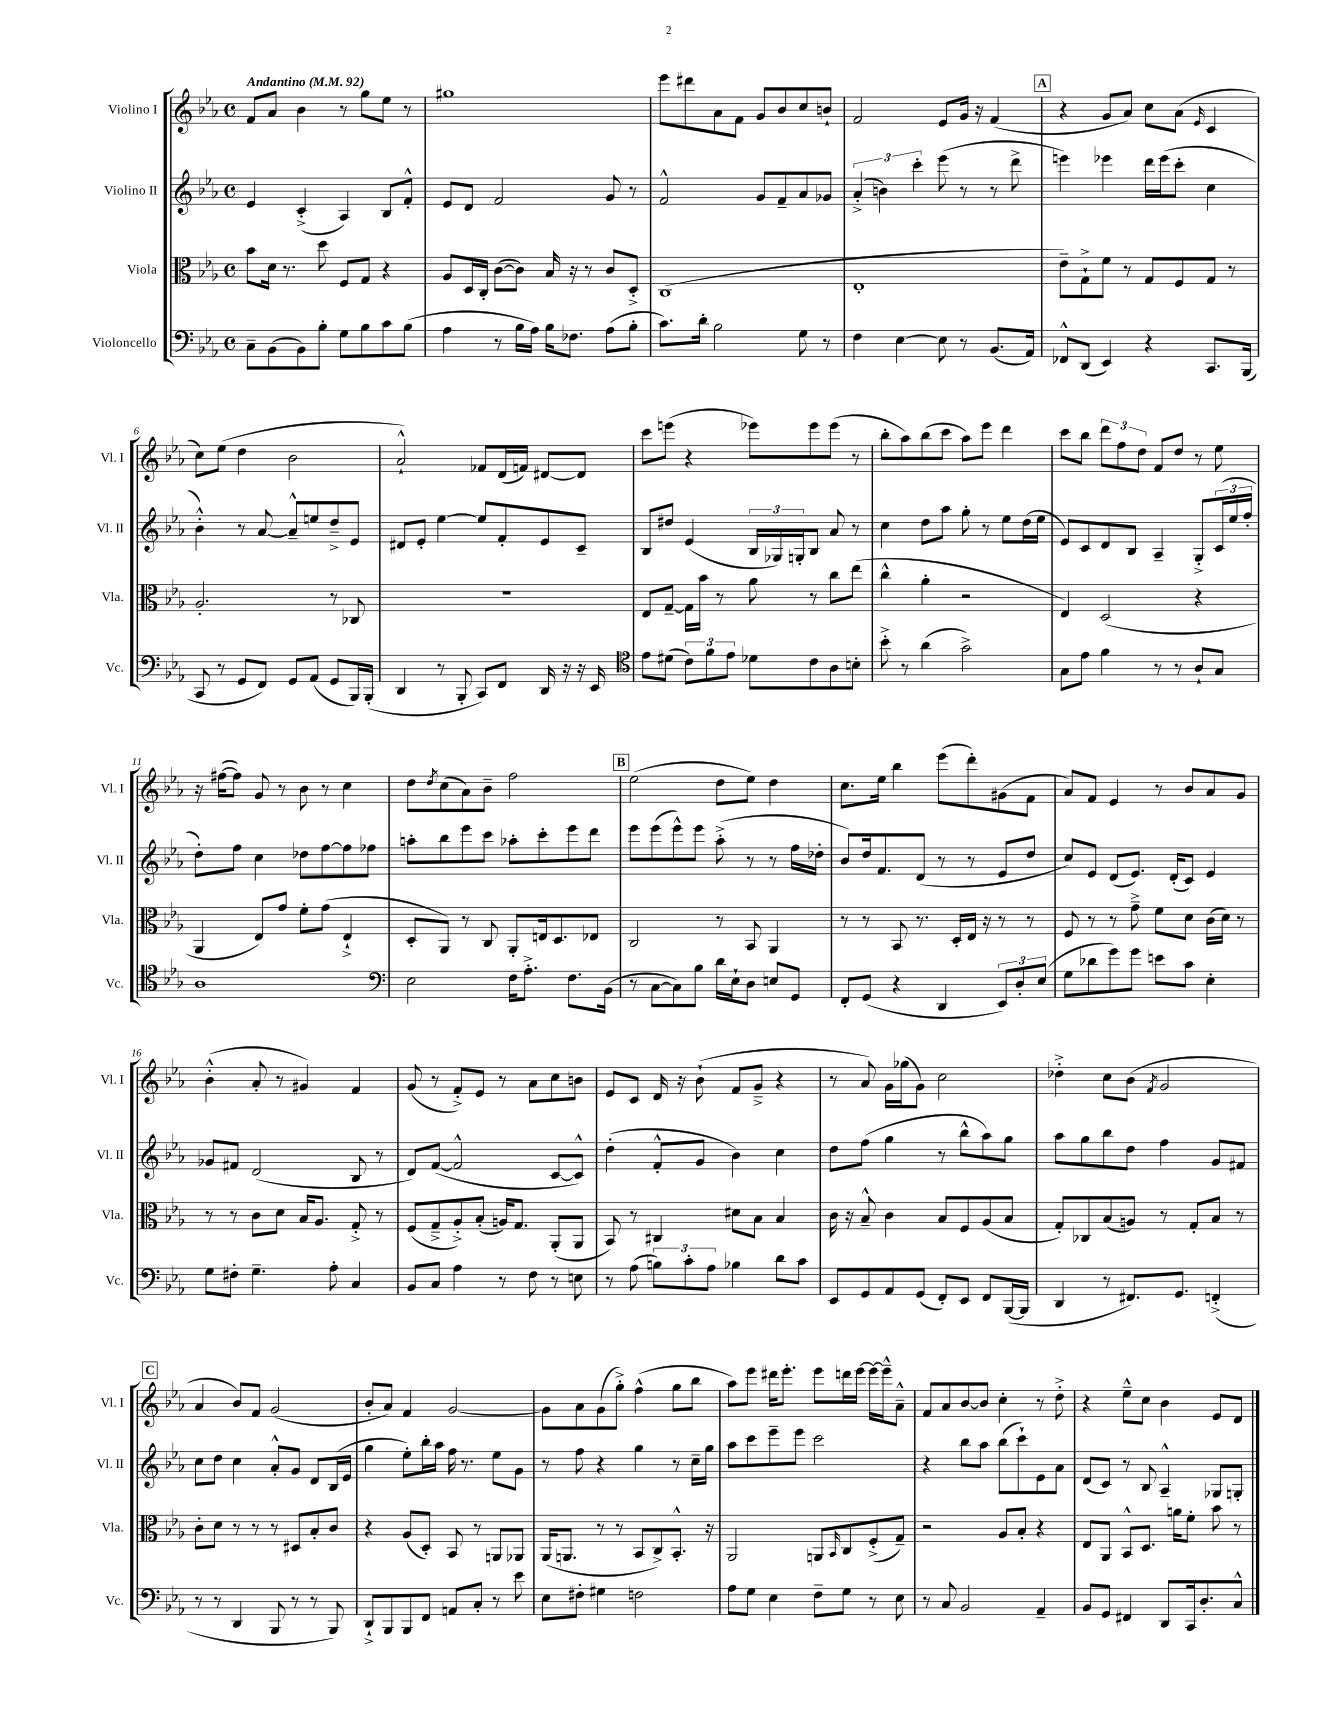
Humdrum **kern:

**kern	**kern	**kern	**kern
*staff4	*staff3	*staff2	*staff1
*clefF4	*clefC3	*clefG2	*clefG2
*k[b-e-a-]	*k[b-e-a-]	*k[b-e-a-]	*k[b-e-a-]
*M4/4	*M4/4	*M4/4	*M4/4
*met(c)	*met(c)	*met(c)	*met(c)
*MM92	*MM92	*MM92	*MM92
8C~\L	8b-\L	4e-/	8f/L
(8BB-\	16d\Jk	.	8a-/J
.	8.r	.	.
8BB-\)	.	(4c'^/	4b-\
8B-'\J	8dd\	.	.
8G\L	8F/L	4A-/)	8r
8B-\	8G/J	.	8gg\L
8c\	4r	8B-/L	8ee-\J
(8B-\J	.	8f'^^/J	8r
=	=	=	=
4A-\	8A-/L	8e-/L	1gg#
.	16D/L	8d/J	.
.	16C'/JJ	.	.
8r	([8c\L	2f/	.
16B-\LL	8c\]J)	.	.
16A-\JJ)	.	.	.
16B-\LK	16B-/	.	.
8.F-\J	16r	.	.
.	8r	.	.
(8A-\L	8c/L	8g/	.
8B-'\J	8D'^/J	8r	.
=	=	=	=
8.c\L)	(1C	2f^^/	8eee-\L
.	.	.	8ddd#\
16d'\Jk	.	.	.
2B-\	.	.	8a-\
.	.	.	8f\J
.	.	8g/L	8g/L
.	.	8f~/	8b-/
8G\	.	8a-/	8cc/
8r	.	8g-/J	8b`/J
=	=	=	=
4F\	1E-'	(6a-'^/	2f/
.	.	6b\)	.
[4E-\	.	.	.
.	.	6ccc'\	.
8E-\]	.	(8eee-\	8e-/L
8r	.	8r	16g/Jk
.	.	.	16r
(8.BB-/L	.	8r	(4f/
.	.	8ddd^\	.
16AA-/Jk)	.	.	.
=	=	=	=
8FF-^^/L	8e-~\L)	4eee\)	4r
(8DD/J	8G`^\	.	.
4EE-/)	8f\J	4eee-\	8g/L
.	8r	.	8a-/J)
4r	8G/L	16ddd\LL	8cc\L
.	.	(16eee-\J	.
.	8F/	8ccc'\J	(8a-\J
.	.	.	16qqe-/
8.CC/L	8G/J	4cc\	4c/
.	8r	.	.
(16BBB-/Jk	.	.	.
=	=	=	=
8CC/	2.A-'/	4b-'^^\)	8cc\L)
8r	.	.	(8ee-\J
8GG/L	.	8r	4dd\
8FF/J)	.	[8a-/	.
8GG/L	.	8a-~^^/]L	2b-\
(8AA-/J	.	8ee/	.
8GG/L	8r	8dd~^/	.
16BBB-/L)	8C-/	8e-/J	.
(16BBB-'/JJ	.	.	.
=	=	=	=
4DD/	1r	8d#/L	2a-`^^/)
.	.	8e-'/J	.
8r	.	[4ee-\	.
8BBB-'/	.	.	.
8CC/L)	.	8ee-/]L	8f-/L
8FF/J	.	8f'/	(16d/L
.	.	.	16f/JJ)
16DD/	.	8e-/	[8d#/L
16r	.	.	.
16r	.	8c~/J	8d#/]J
16EE-/	.	.	.
=	=	=	=
*clefC4	*	*	*
8e-\L	8E-/L	8B-/L	8ccc\L
(8d#\J	[8G~/J	8dd#/J	(8eee\J
12c\L)	16G\]LL	(4e-/	4r
.	16b-\JJ	.	.
12f\	.	.	.
.	8r	.	.
12e-\J	.	.	.
8d-\L	8a-\	24B-/LL	8eee-\L)
.	.	24G-/)	.
.	.	24G'/J	.
8c\	8r	8B-/J	8eee-\
8A-\	8cc\L	8a-/	(8eee-\J
8B'\J	(8ee-\J	8r	8r
=	=	=	=
8b-'^\	4cc^^\	4cc\	8bb-'\L
8r	.	.	8aa-\)
(4a-\	4a-'\	8dd\L	(8bb-\
.	.	8aa-\J	8ccc\J
2g^\)	2r	8gg'\	8aa-\L)
.	.	8r	8eee-\J
.	.	8ee-\L	4ddd\
.	.	(16dd\L	.
.	.	16ee-\JJ	.
=	=	=	=
8G\L	4E-/)	8e-/L)	8ccc\L
8e-\J	.	8c/	8bb-\J
4f\	(2D/	8d/	12ddd\L
.	.	.	12ff\
.	.	8B-/J	.
.	.	.	12dd\J
8r	.	4A-~/	8f/L
8r	.	.	8dd/J
8A-`/L	4r	8G'^/L	8r
8G/J	.	(24c/L	8ee-\
.	.	24ee-/	.
.	.	24ff'/JJ	.
=	=	=	=
1A-	4AA-/	8dd'\L)	16r
.	.	.	([16ff#\LK
.	.	8ff\J	8ff#\]J)
.	8E-/L)	4cc\	8g/
.	8g/J	.	8r
.	8f'\L	8dd-\L	8b-\
.	(8g\J	[8ff\	8r
.	4E-`^/	8ff\]	4cc\
.	.	8ff-\J	.
=	=	=	=
*clefF4	*	*	*
2E-\	8D'/L	8aa'\L	8dd\L
.	.	.	8qdd/
.	8AA-/J)	8bb-\	(8cc\
.	8r	8eee-\	8a-\)
.	8C/	8ccc\J	8b-~\J
16F\LK	8AA-'/L	8aa-'\L	2ff\
8.A-'^\J	.	.	.
.	16E/k	8ccc'\	.
.	8.D/	.	.
8.F\L	.	8eee-\	.
.	8E-/J	8ddd\J	.
(16BB-\Jk	.	.	.
=	=	=	=
8r	2C/	8eee-\L	(2ee-\
[8C\L	.	(8eee-\	.
8C\])	.	8eee-^^\)	.
8B-\J	.	8eee-\J	.
16d\LL	8r	(8aa-'^\	8dd\L
16E-`\J	.	.	.
8D\J	8BB-/	8r	8ee-\J)
8E/L	4AA-/	8r	4dd\
8GG/J	.	16ff\LL	.
.	.	16dd-'\JJ	.
=	=	=	=
8FF'/L	8r	8b-/L)	8.cc\L
(8GG/J	8r	16dd/k	.
.	.	8.f/	16ee-\Jk
4r	8BB-/	.	4bb-\
.	8.r	(8d/J	.
4DD/	.	8r	(8eee-\L
.	16D'/LL	.	.
.	16E-/JJ	8r	8ddd'\)
.	16r	.	.
12EE-/L)	8r	8e-/L	(8g#\
12D'/	.	.	.
.	8r	8dd/J	8f\J
(12E-/J	.	.	.
=	=	=	=
8G\L	8F/	8cc/L)	8a-/L)
8d-\	8r	8e-/J	8f/J
8g\)	8r	(8d/L	4e-/
8g\J	8g~^\	8.e-/J)	.
8e\L	8f\L	.	8r
.	.	(16d'/LK	.
8c\J	8d\J	8c/J)	8b-/L
4E-'\	(16c\LL	4e-/	8a-/
.	16d\JJ)	.	.
.	8r	.	8g/J
=	=	=	=
8G\L	8r	8g-/L	(4b-'^^\
8F#'\J	8r	8f#/J	.
4.G~\	8c\L	(2d/	8a-'/
.	8d\J	.	8r
.	16B-/LK	.	4g#/)
.	8.A-/J	.	.
8A-'\	.	.	.
4C/	8G'^/	8B-/	4f/
.	8r	8r	.
=	=	=	=
8BB-/L	(8F/L	8d/L)	(8g/
8C/J	8G~^/	([8f/J	8r
4A-\	8A-'^/)	2f^^/]	8f'^/L)
.	(8B-'/J	.	8e-/J
8r	16A/LK)	.	8r
.	8.G/J	.	.
8F\	.	.	8a-\L
8r	(8AA-'/L	[8c/L	8cc\
8E\	8AA-/J	8c^^/]J)	8b\J
=	=	=	=
8r	8BB-/)	(4dd'\	8e-/L
(8A-\	8r	.	8c/J
12B\L)	4C#/	8f'^^/L	16d/
.	.	.	16r
12c'\	.	.	.
.	.	8g/J	(8b-`\
12A-\J	.	.	.
4B-\	8d#\L	4b-\)	8f/L
.	8B-\J	.	8g~^/J
8d\L	4B-/	4cc\	4r
8c\J	.	.	.
=	=	=	=
8EE-/L	16c\	8dd\L	8r
.	16r	.	.
8GG/	8B-~^^/	(8ff\J	8a-/)
8AA-/	4c\	4gg\	16g\LL
.	.	.	(16gg-\J
(8GG/J	.	.	8g\J)
8FF'/L)	8B-/L	8r	2cc\
8EE-/J	8F/	8bb-^^\L	.
8FF/L	(8A-/	8aa-\)	.
([16BBB-/L	8B-/J	8gg\J	.
16BBB-/]JJ	.	.	.
=	=	=	=
4DD/	8G'/L)	8aa-\L	4dd-'^\
.	8C-/	8gg\	.
8r	(8B-/	8bb-\	8cc\L
8.FF#/L)	8A/J)	8dd\J	(8b-\J
.	.	.	8qf/
.	8r	4ff\	2g/
8.GG/J	.	.	.
.	8G'/L	.	.
(4FF'^/	8B-/J	8g/L	.
.	8r	8f#/J	.
=	=	=	=
8r	8c'\L	8cc\L	4a-/
8r	8d\J	8dd\J	.
4DD/	8r	4cc\	8b-/L)
.	8r	.	8f/J
8BBB-/	8r	8a-'^^/L	(2g/
8r	8D#/L	8g/J	.
8r	8B-'/	8d/L	.
8BBB-/)	8c/J	(16B-/L	.
.	.	16e-/JJ	.
=	=	=	=
8DD`^/L	4r	4gg\	8b-'/L
8BBB-/	.	.	8a-/J)
8BBB-/	(8A-/L	8ee-'\L)	4f/
8FF/J	8D'/J)	16bb-'\L	.
.	.	16aa-\JJ	.
8AA/L	8BB-/	16ff\	[2g/
.	.	8.r	.
8C'/J	8r	.	.
8r	8AA/L	8ee-\L	.
8e-\	8AA-/J	8g\J	.
=	=	=	=
8E-\L	(16AA-/LK	8r	8g\]L
.	8.AA/J	.	.
8F#'\J	.	8ff\	8a-\
4G#\	8r	4r	(8g\
.	8r	.	8gg'^\J)
2F\	8BB-/L	4gg\	(4ff^^\
.	8C^/)	.	.
.	8.BB-'^^/J	8r	8gg\L
.	.	16cc~\LL	8bb-\J
.	16r	16gg\JJ	.
=	=	=	=
8A-\L	2AA-/	8aa-\L	8aa-\L)
8G\J	.	8ccc\	8eee-\J
4E-\	.	8eee-~\	16ddd#\LK
.	.	.	8.eee-'\J
.	.	8eee-\J	.
8F~\L	8AA/L	2ccc\	8eee-\L
.	16qqBB-/	.	.
8G\J	8C/	.	16ddd\L
.	.	.	[16eee-\JJ
8r	(8F'^/	.	16eee-\_LL
.	.	.	16eee-~^^\]J
8E-\	8G~/J)	.	8a-~^^\J
=	=	=	=
8r	2r	4r	8f/L
8C/	.	.	8a-/
2BB-/	.	8bb-\L	[8b-/
.	.	8aa-\J	8b-/]J
.	8A-/L	(8bb-\L	4cc'\
.	8B-'/J	8ccc`\)	.
4AA-~/	4r	8e-\	8r
.	.	8a-\J	8dd'^\
=	=	=	=
8BB-/L	8E-/L	(8d/L	4r
8GG/J	8AA-/J	8c/J)	.
4FF#/	8BB-^^/L	8r	8ee-~^^\L
.	8.D/J	8B-/	8cc\J
8DD/L	.	4A-~^^/	4b-\
.	16a\LK	.	.
16CC/k	8f'\J	.	.
8.D'/	.	.	.
.	8b-\	8G-/L	8e-/L
8C^^/J	8r	8G'/J	8d/J
==	==	==	==
*-	*-	*-	*-
